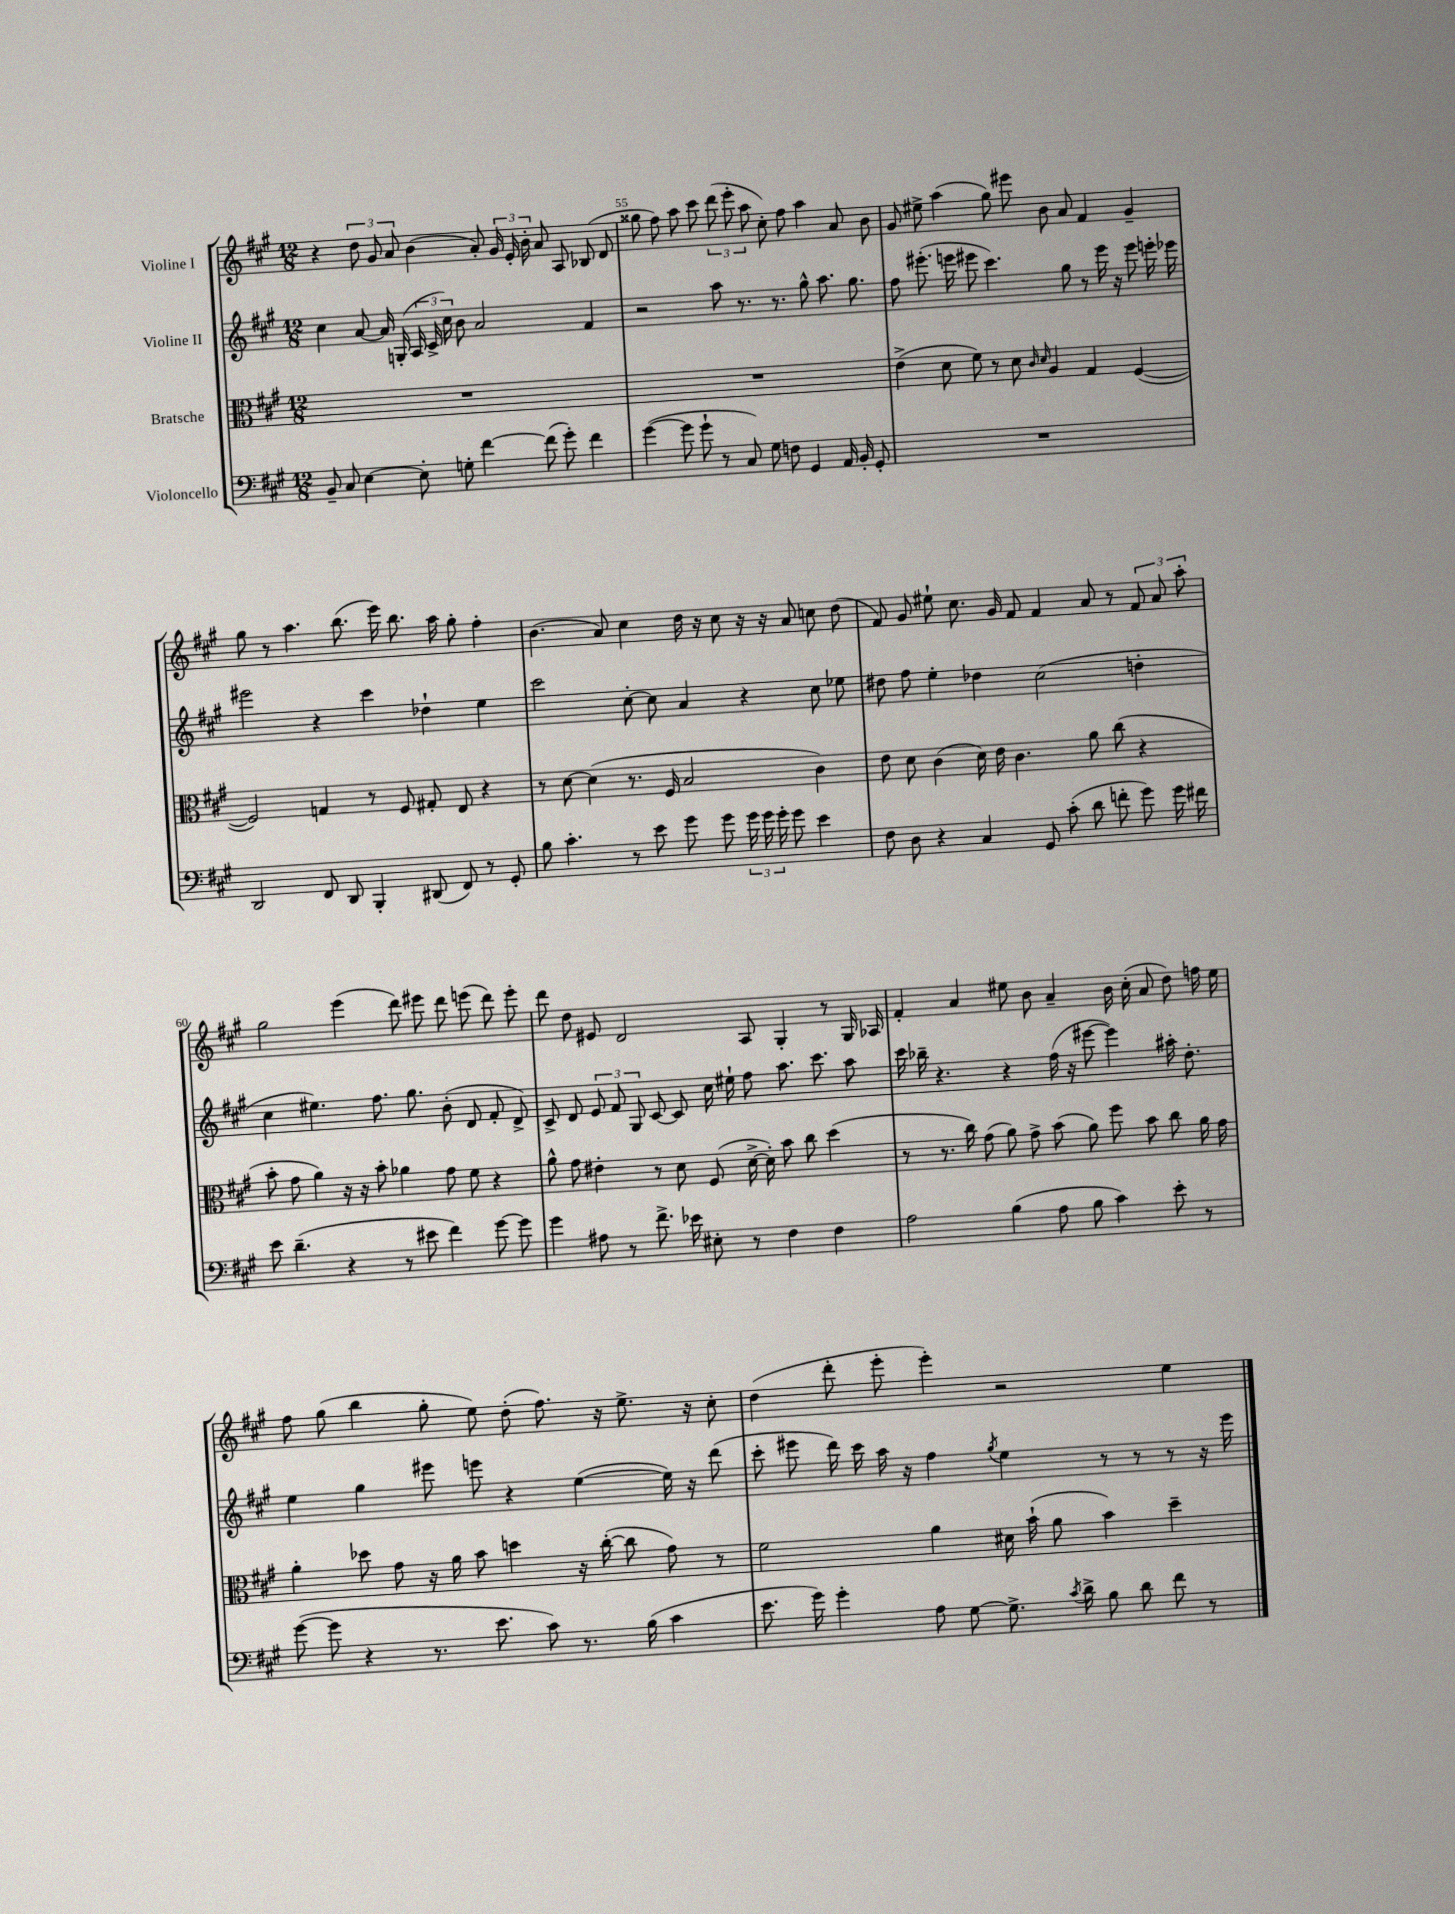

**kern	**kern	**kern	**kern
*staff4	*staff3	*staff2	*staff1
*clefF4	*clefC3	*clefG2	*clefG2
*k[f#c#g#]	*k[f#c#g#]	*k[f#c#g#]	*k[f#c#g#]
*M12/8	*M12/8	*M12/8	*M12/8
8BB~	1.r	4cc#	4r
8C#	.	.	.
[4E	.	[8a	12dd
.	.	.	12g#
.	.	16a]	.
.	.	.	12a
.	.	(16G'	.
8E']	.	24A	(4b
.	.	24c#^	.
.	.	24cc#)	.
8G'	.	8b	.
[4f#	.	2a	8a')
.	.	.	24g#
.	.	.	24e'
.	.	.	24b'
(8f#]	.	.	8a
8g#')	.	.	8A
4f#	.	4f#	(8B-
.	.	.	8d
=	=	=	=
([4g#	1.r	2r	8gg##
.	.	.	8ff#)
8g#]	.	.	8aa
8g#`	.	.	8ccc#
8r	.	8aa	(12ddd
.	.	.	12eee'
8C#)	.	8.r	.
.	.	.	12aa
8G#	.	.	8cc#')
.	.	8.r	.
8F	.	.	8ff#
4GG#	.	8gg#^^	4aa
.	.	8.aa	.
16AA	.	.	8a
16BB'	.	8.gg#	.
8GG#'	.	.	8b
=	=	=	=
1.r	(4e^	8ff#	8g#
.	.	(8.eee#'	8ee#^
.	8d	.	(4aa
.	.	16eee	.
.	8f#)	8eee#	.
.	8r	4.ccc#)	8gg#)
.	8d	.	8eee#
.	16qqc#	.	.
.	16qqd	.	.
.	4A	.	8b
.	.	8gg#	8a
.	4G#	8r	4f#
.	.	16eee#	.
.	.	16r	.
.	([4F#	8eee#	4g#~
.	.	16eee'	.
.	.	16eee-	.
=	=	=	=
2DD	2F#])	2eee#	8gg#
.	.	.	8r
.	.	.	4.aa
8FF#	4G	4r	.
8DD	.	.	(8.bb
4BBB'	8r	4ccc#	.
.	.	.	16eee)
.	8F#	.	8.bb
(8DD#	8G#'	4dd-`	.
.	.	.	16aa
8FF#)	8E	.	8gg#'
8r	4r	4ee	4ff#'
8GG#'	.	.	.
=	=	=	=
8B	8r	2ccc#	(4.b
4.c#'	[8d	.	.
.	(4d]	.	.
.	.	.	8a)
8r	8.r	[8cc#'	4cc#
8e	.	8cc#]	.
.	16F#	.	.
8g#	2B	4a	16dd
.	.	.	16r
8g#	.	.	8cc#
24g#	.	4r	16r
24g#	.	.	.
.	.	.	16r
24g#'	.	.	.
8g#	.	.	8a
4e	4c#)	8cc#	8cc
.	.	8ee-	(8dd
=	=	=	=
8F#	8e	8dd#	8f#)
8D	8d	8ff#	8g#
4r	(4c#	4ee'	8ee#`
.	.	.	8.cc#
4C#	16d)	4dd-	.
.	16e	.	16g#
.	4.c#	.	8f#
8GG#	.	(2cc#	4f#
(8c#'	.	.	.
8d	8a	.	8a
8f'	(8cc#	.	8r
8g#)	4r	4dd'	12f#
.	.	.	12a
16g#	.	.	.
.	.	.	12aa'
16f#	.	.	.
=	=	=	=
8e	8b'	4cc#	2gg#
(4.d~	8g#	.	.
.	4a)	4.ee#)	.
4r	16r	.	(4eee
.	16r	.	.
.	8b'	8.ff#	.
8r	4a-	.	8ddd)
.	.	8.gg#	.
8e#	.	.	8eee#
4f#)	8g#	(8b'	8ddd
.	8f#	8d	(8eee
[8g#	4r	8f#'	8ddd)
8g#]	.	8d^)	8eee'
=	=	=	=
4g#	8a^^	8c#^	8ddd
.	8g#	8d	8dd
8A#	4e#'	12e	8e#
.	.	12f#	.
8r	.	.	2d
.	.	12G#	.
8.f#^	8r	[8c#	.
.	8d	8c#]	.
16e-	.	.	.
8E#'	(8F#	16cc#	.
.	.	16ee#`	.
8r	[16d^	8ff#	8A
.	16d'])	.	.
4F#	8b	8.aa	4G#'
.	8cc#	.	.
.	.	8.ccc#	.
4F#	(4dd	.	8r
.	.	8aa	16G#
.	.	.	16A-
=	=	=	=
2A	8r	16ccc#	4f#'
.	.	16bb-~	.
.	8.r	4.r	.
.	.	.	4a
.	16cc#)	.	.
.	(8g#	.	.
(4B	8a)	4r	8ee#
.	8g#^	.	8b
8A	(8b	(16ff#	4a~
.	.	16r	.
8B	8a)	[8eee#	.
4c#)	8ff#	4eee#])	16b
.	.	.	(16cc#'
.	8b	.	8a
8e'	8cc#	16aa#'	8dd)
.	.	8.dd'	.
8r	16a	.	16ff
.	16g#	.	16ee#
=	=	=	=
([8g#	4a'	4ee	8ff#
8g#]	.	.	(8gg#
4r	8dd-	4gg#	4bb
.	8g#	.	.
8.r	16r	8eee#	8gg#'
.	16a	.	.
.	8b	8eee	8ee)
8.e	.	.	.
.	4dd	4r	(8dd'
8c#)	.	.	8.ff#)
8.r	16r	([4ee	.
.	([16cc#'	.	16r
.	8cc#]	.	8.ee^
(16B	.	.	.
4c#	8g#)	16ee])	.
.	.	16r	16r
.	8r	(8ddd	8cc#'
=	=	=	=
8.e	2f#	8ccc#'	(4dd
.	.	8eee#	.
16g#)	.	.	.
4g#'	.	16ddd)	8ddd'
.	.	16ccc#	.
.	.	16aa	8eee'
.	.	16r	.
8A	4a	4ff#	4eee')
[8G#	.	.	.
.	.	8qgg#	.
8.G#^]	16d#	4ee	2r
.	(16b`	.	.
.	8a	.	.
8qc#	.	.	.
16d^	.	.	.
8B	4b)	8r	.
8d	.	8r	.
8f#	4dd~	8r	4ee
8r	.	16r	.
.	.	16eee#	.
==	==	==	==
*-	*-	*-	*-
